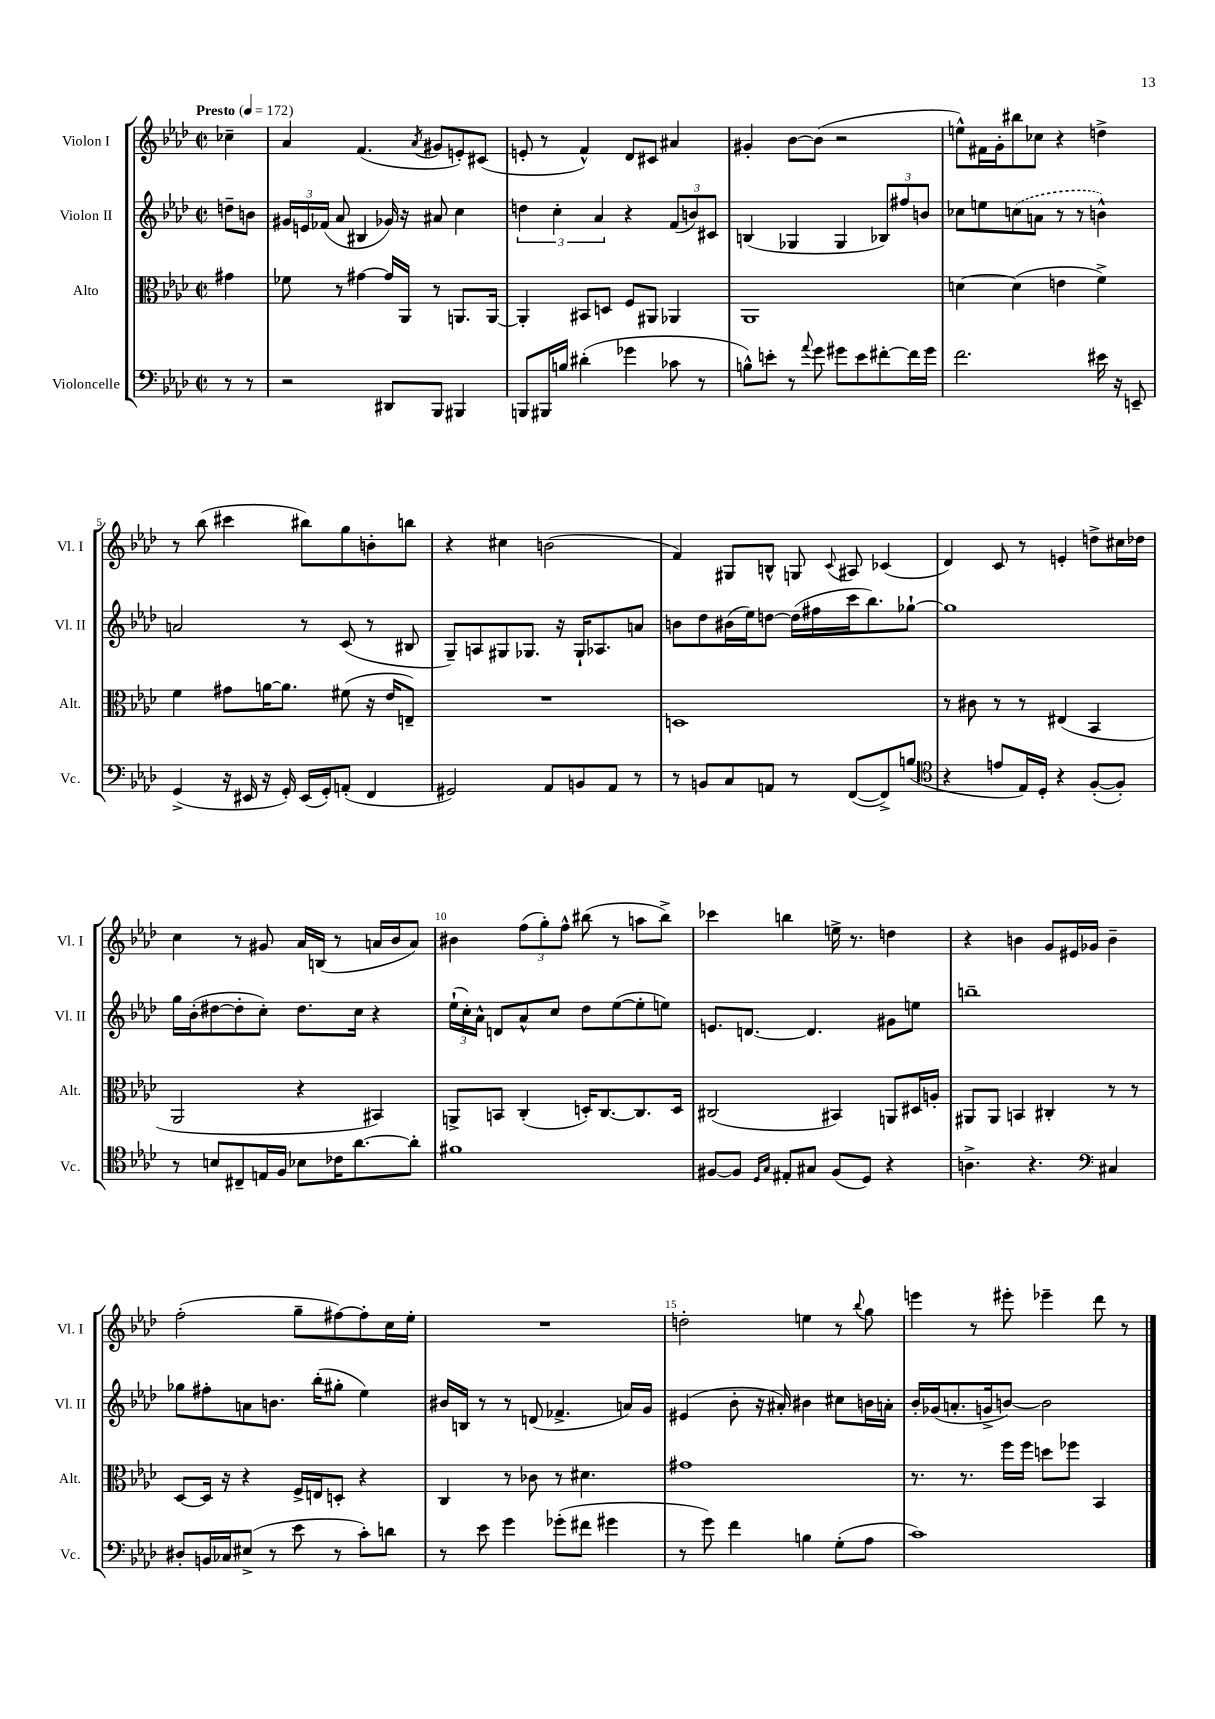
<<
\new StaffGroup <<
\new Staff = "s0" \with { instrumentName = "Violon I" shortInstrumentName = "Vl. I" } {
    \clef treble \key aes \major \defaultTimeSignature \time 2/2 \partial 4 \tempo "Presto" 4 = 172
    \autoBeamOff ces''4-- |
    aes'4 f'4.( \acciaccatura { aes'8 } gis'8[ e'8-.) cis'8]( |
    e'8-. r8 f'4-^) des'8[ cis'8] ais'4 |
    gis'4-. bes'8[~ bes'8]( r2 |
    e''8[-^) fis'16 g'16-. bis''8 ces''8] r4 d''4-> |
    r8 bes''8( cis'''4 bis''8[) g''8 b'8-. b''8] |
    r4 cis''4 b'2( |
    f'4) gis8[ b8]-^ g8 \appoggiatura { c'8 } ais8 ces'4( |
    des'4) c'8 r8 e'4-. d''8[-> cis''16 des''16] |
    c''4 r8 gis'8 aes'16[ b16]( r8 a'16[ bes'16 a'8]) |
    bis'4 \tuplet 3/2 { f''8[( g''8-.) f''8]-^ } bis''8( r8 a''8[ bis''8]->) |
    ces'''4 b''4 e''16-> r8. d''4 |
    r4 b'4 g'8[ eis'16 ges'16] b'4-- |
    f''2-.( g''8[-- fis''8~) fis''8-. c''16 ees''16]-. |
    R1 |
    d''2-. e''4 r8 \appoggiatura { bes''8 } g''8 |
    e'''4 r8 eis'''8-. ees'''4-- des'''8 r8 \bar "|." |
}
\new Staff = "s1" \with { instrumentName = "Violon II" shortInstrumentName = "Vl. II" } {
    \clef treble \key aes \major \defaultTimeSignature \time 2/2 \partial 4
    \autoBeamOff d''8[-- b'8] |
    \tuplet 3/2 { gis'16[ e'16 fes'16]( } aes'8 bis4 ges'16) r16 ais'8 c''4 |
    \tuplet 3/2 { d''4 c''4-. aes'4 } r4 \tuplet 3/2 { f'8[( b'8) cis'8] } |
    b4( ges4 ges4 \tuplet 3/2 { bes8[) fis''8 b'8] } |
    ces''8[ e''8 \once \slurDashed c''8( a'8] r8 r8 b'4-^) |
    a'2 r8 c'8( r8 bis8 |
    g8[--) a8 gis8 ges8.] r16 ges16[-! aes8. a'8] |
    b'8[ des''8 bis'16( ees''16) d''8]~ d''16[( fis''16 c'''16 bes''8.) ges''8]~-! |
    ges''1 |
    g''16[ bes'16-.( dis''8~ dis''8-. c''8]-.) dis''8.[ c''16] r4 |
    \tuplet 3/2 { ees''16[-!( c''16-.) aes'16]-^ } d'8[ aes'8-^ c''8] des''8[ ees''8~( ees''8-. e''8]) |
    e'8.[ d'8.]~ d'4. gis'8[ e''8] |
    b''1-- |
    ges''8[ fis''8-. a'8 b'8.] bes''16[-.( gis''8]-. ees''4) |
    bis'16[ b16] r8 r8 d'8( fes'4.-> a'16[) g'16] |
    eis'4( bes'8-. r16 ais'16-.) bis'4 cis''8[ b'16 a'16]-. |
    bes'16[-. ges'16( a'8.-. g'16-> b'8]~) b'2 \bar "|." |
}
\new Staff = "s2" \with { instrumentName = "Alto" shortInstrumentName = "Alt." } {
    \clef alto \key aes \major \defaultTimeSignature \time 2/2 \partial 4
    \autoBeamOff gis'4 |
    fes'8 r8 gis'4~ gis'16[ aes,16] r8 a,8.[ a,16]~ |
    a,4-. bis,8[ d8] f8[ ais,8] aes,4 |
    aes,1 |
    d'4~ d'4( e'4 f'4->) |
    f'4 gis'8[ a'16~ a'8.] fis'8( r16 ees'16[ e8]--) |
    R1 |
    d1 |
    r8 cis'8 r8 r8 eis4( bes,4 |
    aes,2 r4 bis,4) |
    a,8[-> b,8] c4-.( d16[-.) c8.~ c8. d16] |
    cis2( bis,4) a,8[ dis16 a16]-. |
    ais,8[ ais,8] b,4 cis4-. r8 r8 |
    des8[~ des16] r16 r4 f16[-> e16 d8]-. r4 |
    c4 r8 ces'8 r8 dis'4. |
    gis'1 |
    r8. r8. f''16[ f''16] d''8[ fes''8] bes,4 \bar "|." |
}
\new Staff = "s3" \with { instrumentName = "Violoncelle" shortInstrumentName = "Vc." } {
    \clef bass \key aes \major \defaultTimeSignature \time 2/2 \partial 4
    \autoBeamOff r8 r8 |
    r2 dis,8[ bes,,8] bis,,4 |
    b,,8[ bis,,16 b16] dis'4-.( ges'4 ces'8 r8 |
    b8[-^) e'8]-. r8 \appoggiatura { aes'8 } g'8 gis'8[ e'8 fis'8~-. fis'16 gis'16] |
    f'2. eis'16 r16 e,8-- |
    g,4->( r16 eis,16 r16 g,16-.) eis,16[( g,16-.) a,8]-.( f,4 |
    gis,2) aes,8[ b,8 aes,8] r8 |
    r8 b,8[ c8 a,8] r8 f,8[~( f,8->) b8]( |
    \clef tenor r4 e'8[ ees16) des16]-. r4 f8[~-.( f8]-.) |
    r8 b8[ cis8-- e16 f16] bes8[ ces'16 aes'8.~ aes'8]-. |
    fis'1 |
    fis8[~ fis8] \grace { des16[ g16] } eis8[-. gis8] fis8[( des8]) r4 |
    a4.-> r4. \clef bass cis4 |
    dis8[-. b,16 ces16 eis8]->( r8 ees'8 r8 c'8[-.) d'8] |
    r8 ees'8 g'4 ges'8[-.( fis'8] gis'4 |
    r8 g'8) f'4 b4 g8[-.( aes8] |
    c'1) \bar "|." |
}
>>
>>
\layout { \context { \Score \override BarNumber.break-visibility = ##(#f #t #t) barNumberVisibility = #(every-nth-bar-number-visible 5) } }
